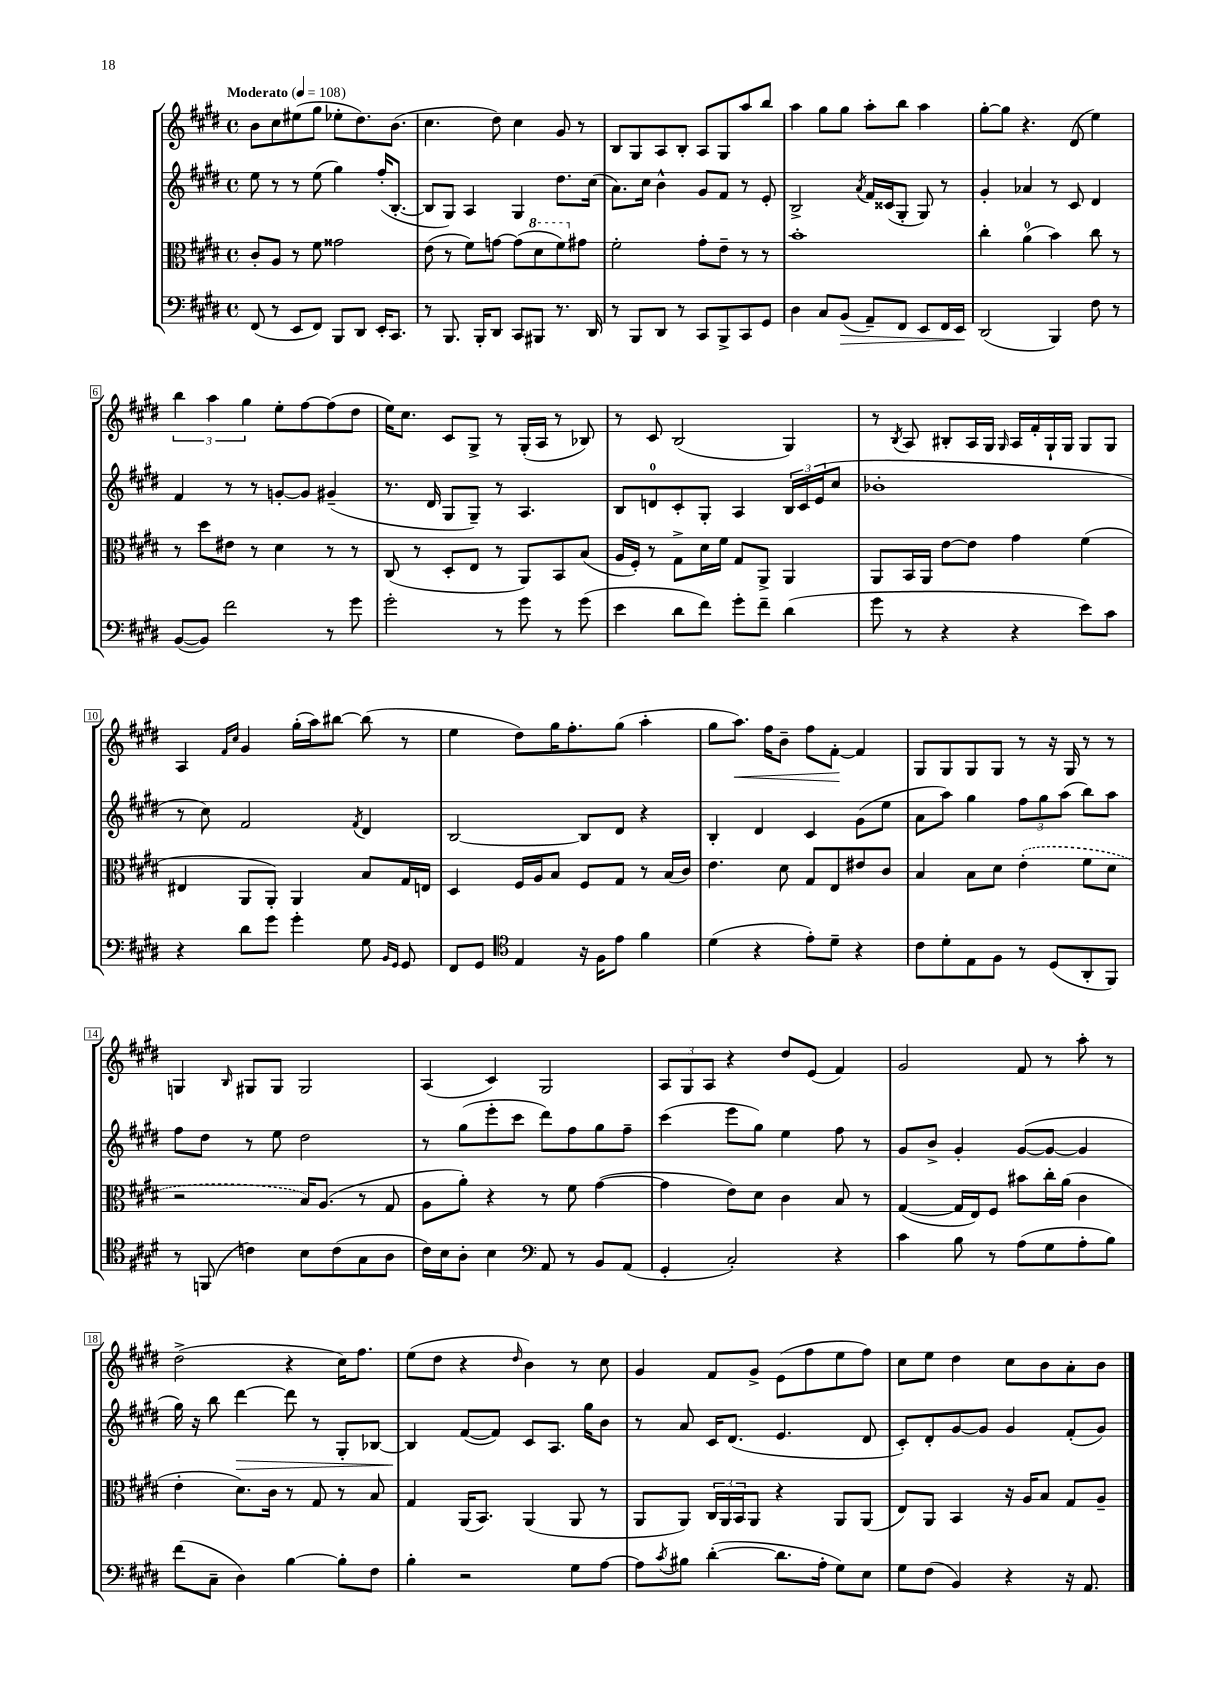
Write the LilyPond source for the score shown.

<<
\new StaffGroup <<
\new Staff = "s0" {
    \clef treble \key e \major \defaultTimeSignature \time 4/4 \tempo "Moderato" 4 = 108
    b'8 cis''8 eis''8( gis''8 ees''8-. dis''8.) b'8.( |
    cis''4. dis''8) cis''4 gis'8 r8 |
    b8 gis8 a8 b8-. a8 gis8 a''8 b''8 |
    a''4 gis''8 gis''8 a''8-. b''8 a''4 |
    gis''8~-. gis''8 r4. dis'8( e''4) |
    \tuplet 3/2 { b''4 a''4 gis''4 } e''8-. fis''8~ fis''8( dis''8 |
    e''16) cis''8. cis'8 gis8-> r8 gis16-.( a16 r8 bes8) |
    r8 cis'8 b2( gis4) |
    r8 \acciaccatura { b8 } a8 bis8-. a16 gis16 \grace { gis16 } a16 fis'16-. gis16-! gis16 gis8 gis8 |
    a4 \grace { fis'16 cis''16 } gis'4 gis''16-.( a''16) bis''8~ bis''8( r8 |
    e''4 dis''8) gis''16 fis''8.-. gis''8( a''4-. |
    gis''8 a''8.\<) fis''16 b'8-- fis''8 fis'8~-.\! fis'4 |
    gis8 gis8 gis8 gis8 r8 r16 gis16 r8 r8 |
    g4 \grace { b16 } gis8 gis8 gis2 |
    a4( cis'4) gis2 |
    \tuplet 3/2 { a8 gis8 a8 } r4 dis''8 e'8( fis'4) |
    gis'2 fis'8 r8 a''8-. r8 |
    dis''2->( r4 cis''16) fis''8. |
    e''8( dis''8 r4 \grace { dis''16 } b'4) r8 cis''8 |
    gis'4 fis'8 gis'8-> e'8( fis''8 e''8 fis''8) |
    cis''8 e''8 dis''4 cis''8 b'8 a'8-. b'8 \bar "|." |
}
\new Staff = "s1" {
    \clef treble \key e \major \defaultTimeSignature \time 4/4
    e''8 r8 r8 e''8( gis''4) fis''16-.( b8.~-. |
    b8 gis8) a4 gis4 dis''8. cis''16( |
    a'8.) cis''16 b'4-^ gis'8 fis'8 r8 e'8-. |
    b2-> \acciaccatura { a'8 } fis'16 cisis'16( gis8-. gis8) r8 |
    gis'4-. aes'4 r8 cis'8 dis'4 |
    fis'4 r8 r8 g'8~-. g'8 gis'4--( |
    r8. dis'16 gis8 gis8--) r8 a4. |
    b8 d'8-0 cis'8-. gis8-. a4 \tuplet 3/2 { b16 cis'16 e'16( } cis''8 |
    bes'1-. |
    r8 cis''8) fis'2 \acciaccatura { fis'8 } dis'4 |
    b2~ b8 dis'8 r4 |
    b4-. dis'4 cis'4 gis'8( e''8 |
    a'8 a''8) gis''4 \tuplet 3/2 { fis''8 gis''8 a''8( } b''8) a''8 |
    fis''8 dis''8 r8 e''8 dis''2 |
    r8 gis''8( e'''8-. cis'''8 dis'''8) fis''8 gis''8 fis''8-- |
    cis'''4( e'''8 gis''8) e''4 fis''8 r8 |
    gis'8 b'8-> gis'4-. gis'8~( gis'8~ gis'4 |
    gis''16) r16 b''8 dis'''4~\> dis'''8 r8 gis8-. bes8~ |
    bes4\! fis'8~( fis'8) cis'8 a8. gis''16 b'8 |
    r8 a'8 cis'16 dis'8.( e'4. dis'8 |
    cis'8-.) dis'8-. gis'8~ gis'8 gis'4 fis'8-.( gis'8) \bar "|." |
}
\new Staff = "s2" {
    \clef alto \key e \major \defaultTimeSignature \time 4/4
    cis'8-. a8 r8 fis'8 gisis'2 |
    e'8( r8 fis'8) g'8~ g'8( \ottava #1 dis''8 fis''8) \ottava #0 gis'8 |
    fis'2-. gis'8-. e'8-- r8 r8 |
    b'1-. |
    cis''4-. a'4-0( b'4) cis''8 r8 |
    r8 dis''8 eis'8 r8 dis'4 r8 r8 |
    cis8( r8 dis8-. e8 r8 a,8) b,8 b8( |
    a16 fis16-.) r8 gis8-> dis'16 fis'16 gis8 a,8-> a,4 |
    a,8 b,16 a,16 e'8~ e'8 gis'4 fis'4( |
    eis4 a,8 a,8-.) a,4 b8 gis16 e16 |
    dis4 fis16 a16 b8 fis8 gis8 r8 b16( cis'16) |
    e'4. dis'8 gis8 e8 eis'8 cis'8 |
    b4 b8 dis'8 \once \slurDashed e'4-.( fis'8 dis'8 |
    r2 b16) a8.( r8 gis8 |
    a8 a'8-.) r4 r8 fis'8 gis'4~( |
    gis'4 e'8) dis'8 cis'4 b8 r8 |
    gis4~( gis16 e16) fis8 bis'8 cis''16-. a'16( cis'4 |
    e'4-. dis'8.) cis'16 r8 gis8 r8 b8 |
    gis4 a,16( b,8.) a,4( a,8 r8 |
    a,8 a,8) \tuplet 3/2 { cis16 a,16 b,16 } a,8 r4 a,8 a,8( |
    e8) a,8 b,4 r16 a16 b8 gis8 a8-- \bar "|." |
}
\new Staff = "s3" {
    \clef bass \key e \major \defaultTimeSignature \time 4/4
    fis,8( r8 e,8 fis,8) b,,8 dis,8 e,16-. cis,8. |
    r8 b,,8. b,,16-. dis,8 cis,8 bis,,8 r8. dis,16 |
    r8 b,,8 dis,8 r8 cis,8 b,,8-> cis,8 gis,8 |
    dis4 cis8 b,8\>( a,8--) fis,8 e,8 fis,16 e,16\! |
    dis,2( b,,4) fis8 r8 |
    b,8~( b,8) fis'2 r8 gis'8 |
    gis'2-. r8 gis'8 r8 gis'8( |
    e'4 dis'8 fis'8) gis'8-. fis'8-- dis'4( |
    gis'8 r8 r4 r4 e'8) cis'8 |
    r4 dis'8 gis'8 gis'4-. gis8 \grace { b,16 gis,16 } gis,8 |
    fis,8 gis,8 \clef tenor e4 r16 fis16 e'8 fis'4 |
    dis'4( r4 e'8-.) dis'8-- r4 |
    cis'8 dis'8-. e8 fis8 r8 dis8( a,8-. fis,8) |
    r8 f,8( c'4) b8 c'8( gis8 a8 |
    cis'16) b16 a8-. b4 \clef bass a,8 r8 b,8 a,8( |
    gis,4-. cis2-.) r4 |
    cis'4 b8 r8 a8( gis8 a8-. b8) |
    fis'8( cis8-- dis4) b4~ b8-. fis8 |
    b4-. r2 gis8 a8~ |
    a8 \acciaccatura { cis'8 } bis8 dis'4~-.( dis'8. a16-. gis8) e8 |
    gis8 fis8( b,4) r4 r16 a,8. \bar "|." |
}
>>
>>
\layout { \context { \Score \override BarNumber.stencil = #(make-stencil-boxer 0.1 0.3 ly:text-interface::print) } }
